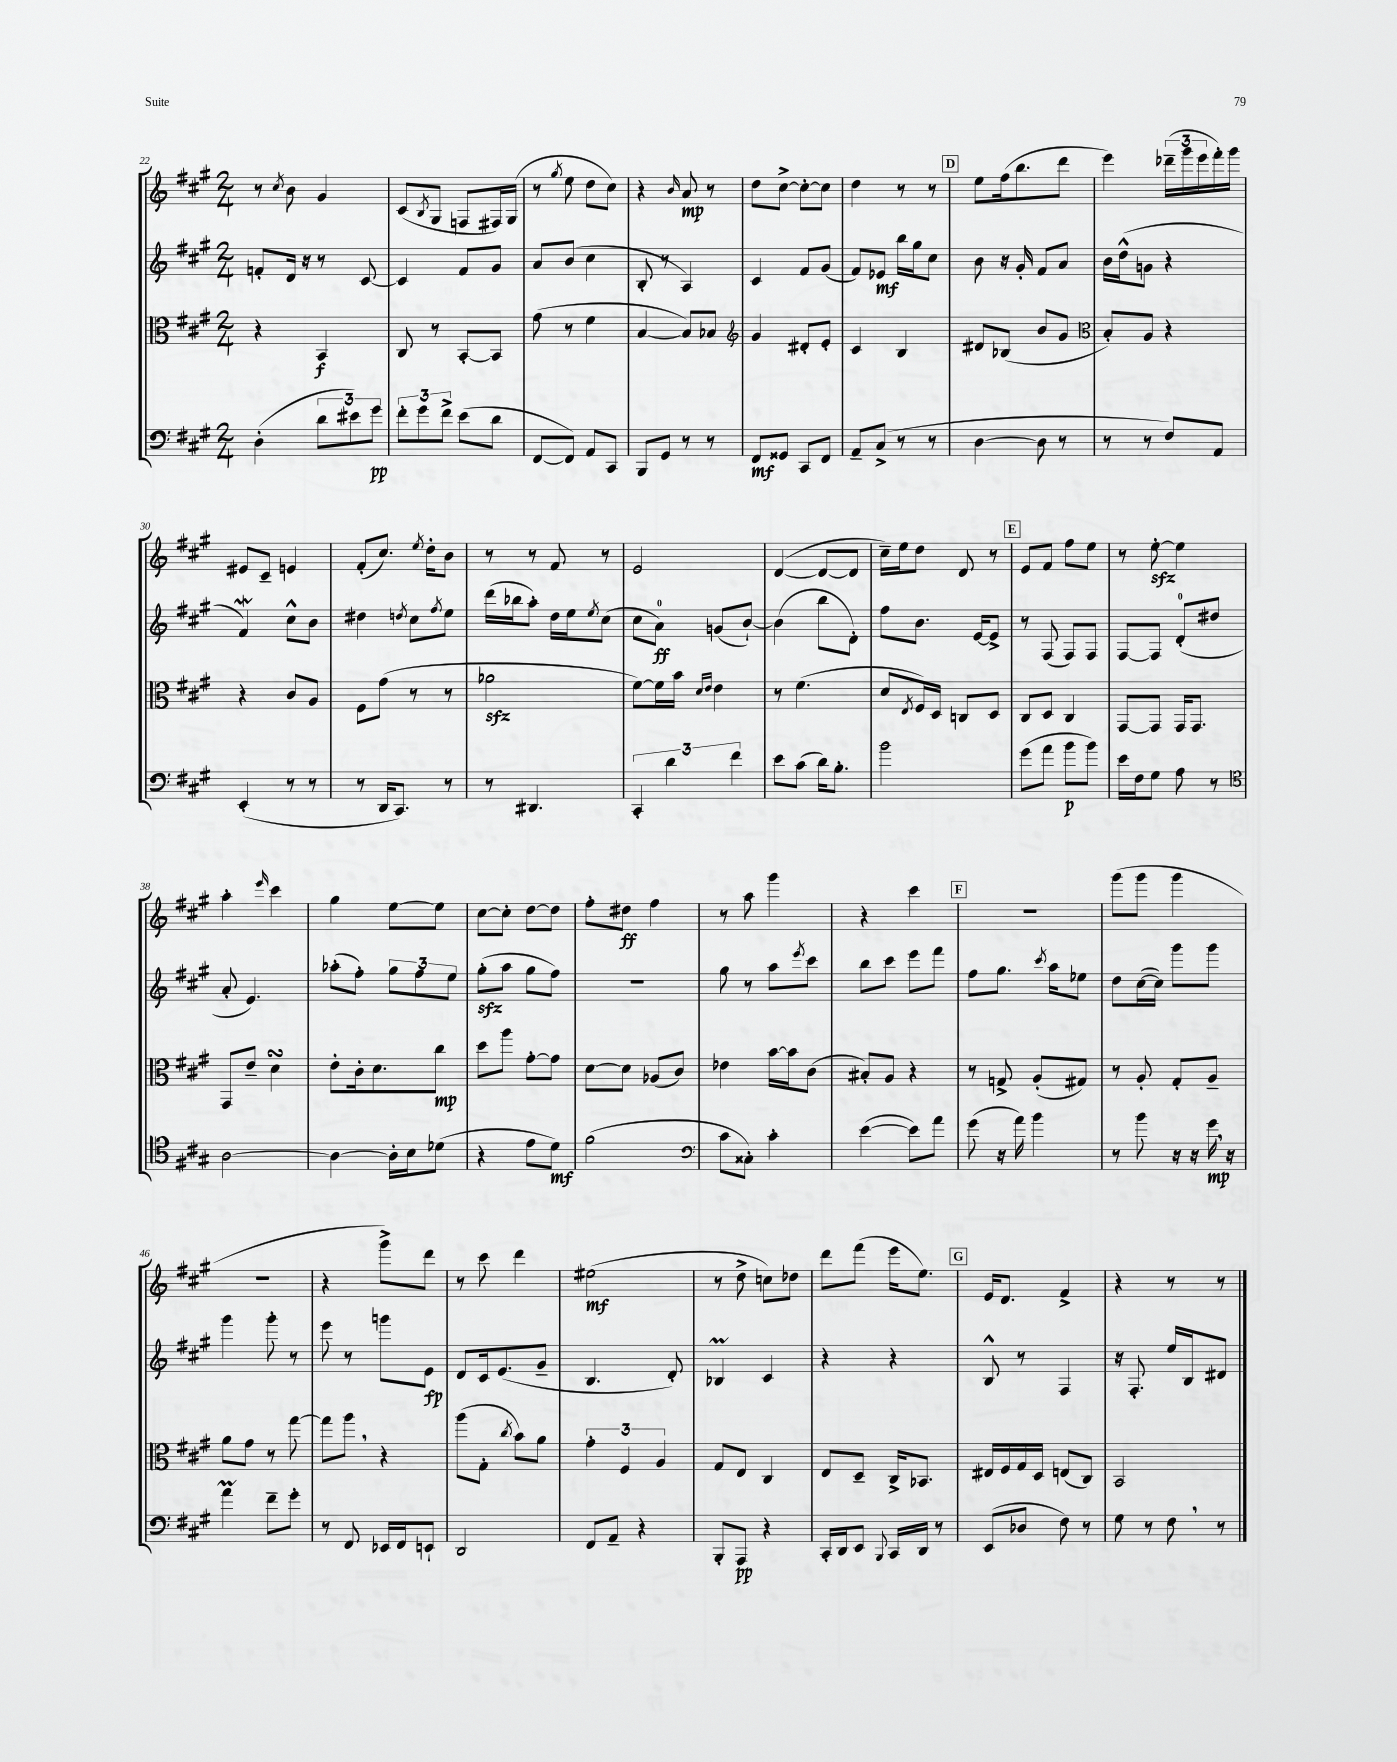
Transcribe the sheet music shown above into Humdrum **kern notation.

**kern	**kern	**kern	**kern
*staff4	*staff3	*staff2	*staff1
*clefF4	*clefC3	*clefG2	*clefG2
*k[f#c#g#]	*k[f#c#g#]	*k[f#c#g#]	*k[f#c#g#]
*M2/4	*M2/4	*M2/4	*M2/4
(4D'\	4r	8f'/L	8r
.	.	.	8qcc#/
.	.	16d/Jk	8b\
.	.	16r	.
12d\L	4BB/	8r	4g#/
12e#\)	.	.	.
.	.	[8c#/	.
12g#\J	.	.	.
=	=	=	=
12f#'\L	8C#/	4c#/]	(8c#/L
12g#\	.	.	.
.	.	.	8qB/
.	8r	.	8G#/J
12f#^\J	.	.	.
(8e\L	[8BB'/L	8f#/L	8F/L
8d\J	8BB/]J	8g#/J	16F#/L)
.	.	.	(16G#/JJ
=	=	=	=
[8FF#/L	(8g#\	8a/L	8r
.	.	.	8qgg#/
8FF#/]J)	8r	(8b/J	8ee\
8AA/L	4f#\	4cc#\	8dd\L
8CC#/J	.	.	8cc#\J)
=	=	=	=
8BBB/L	[4B/	8B'/	4r
8GG#/J	.	8r	.
.	.	.	16qqb/
8r	8B/]L)	4A/)	8a/
8r	8B-/J	.	8r
=	=	=	=
*	*clefG2	*	*
8FF#/L	4g#/	4c#/	8dd\L
8GG##/J	.	.	[8cc#^\J
8CC#/L	8d#'/L	8f#/L	8cc#'\_L
8FF#/J	8e'/J	(8g#/J	8cc#\]J
=	=	=	=
8AA~/L	4c#/	8f#/L)	4dd\
(8C#^/J	.	8e-/J	.
8r	4B/	16bb\LL	8r
.	.	16gg#\J	.
8r	.	8cc#\J	8r
=	=	=	=
[4D\	8d#/L	8b\	8ee\L
.	(8B-/J	16r	(16ff#\k
.	.	16g#'/	8.bb\
8D\]	8b/L	8f#/L	.
8r	8g#/J	8a/J	8ddd\J
=	=	=	=
*	*clefC3	*	*
8r	8B'/L)	16b\LL	4eee\)
.	.	(16dd^^\J	.
8r	8A/J	8g\J	.
8F#/L)	4r	4r	(24ddd-~\LL
.	.	.	24ggg#\
.	.	.	24eee\
8AA/J	.	.	16fff#'\)
.	.	.	16ggg#\JJ
=	=	=	=
(4EE'/	4r	4f#/)	8e#/L
.	.	.	8c#~/J
8r	8c#/L	8cc#^^\L	4e/
8r	8A/J	8b\J	.
=	=	=	=
8r	8F#\L	4dd#\	(8f#'/L
16DD/LK	(8g#\J	.	8.cc#/J)
8.CC#/J)	.	.	.
.	.	8qdd/	.
.	8r	8cc#\L	.
.	.	.	8qee/
.	.	.	16dd'\LK
.	.	8qff#/	.
8r	8r	8ee\J	8b\J
=	=	=	=
8r	2a-\	(16ddd\LL	8r
.	.	16bb-\J	.
4.DD#/	.	8aa'\J)	8r
.	.	16dd\LL	8f#/
.	.	16ee\J	.
.	.	8qee/	.
.	.	(8cc#\J	8r
=	=	=	=
6CC#'/	[8f#\L)	8cc#\L	2e/
.	16f#\]L	8a\J)	.
6d\	.	.	.
.	16b\JJ	.	.
.	16qqd/LL	.	.
.	16qqe/JJ	.	.
.	4e\	(8g/L	.
6f#\	.	.	.
.	.	[8b`/J)	.
=	=	=	=
8e\L	8r	(4b\]	([4d/
(8c#\J	(4.f#\	.	.
16d\LK)	.	8bb\L	8d/_L
8.B'\J	.	.	.
.	.	8d'\J)	8d/]J
=	=	=	=
2b\	8d/L	8ff#\L	16cc#~\LL)
.	.	.	16ee\J
.	8qE/	.	.
.	16F#/L)	8.b\J	8dd\J
.	16D/JJ	.	.
.	8C/L	.	8d/
.	.	[16e/LK	.
.	8D/J	8e^/]J	8r
=	=	=	=
(8g#\L	8C#/L	8r	8e/L
8a\J	8D/J	(8F#/	8f#/J
8b\L	4C#/	8F#/L)	8ff#\L
8b\J)	.	8F#/J	8ee\J
=	=	=	=
16e\LL	[8GG#/L	[8F#/L	8r
16F#\J	.	.	.
8G#\J	8GG#/]J	8F#/]J	[8ee'\
8A\	16GG#/LK	(8d'/L	4ee\]
.	8.GG#/J	.	.
8r	.	8dd#/J	.
=	=	=	=
*clefC4	*	*	*
[2A\	8GG#/L	8a'/	4aa'\
.	8e~/J	4.e/)	.
.	.	.	16qqeee/
.	4d\	.	4ccc#\
=	=	=	=
4A\_	8e'\L	(8aa-'\L	4gg#\
.	16c#'\k	8ff#'\J)	.
.	8.d\	.	.
16A'\]LL	.	12gg#\L	[8ee\L
16B\J	.	.	.
.	.	12ff#\	.
(8d-\J	8cc#\J	.	8ee\]J
.	.	12ee\J	.
=	=	=	=
4r	8dd\L	(8gg#'\L	[8cc#\L
.	8aa\J	8aa\J	8cc#'\]J
8e\L	[8g#'\L	8gg#\L	[8dd\L
8d\J)	8g#\]J	8ff#\J)	8dd\]J
=	=	=	=
(2f#\	[8d\L	2r	8ff#'\L
.	8d\]J	.	8dd#\J
.	(8A-/L	.	4ff#\
.	8c#/J)	.	.
=	=	=	=
*clefF4	*	*	*
8c#\L	4e-\	8gg#\	8r
8C##'\J)	.	8r	8aa\
4c#'\	[16b\LL	8aa\L	4ggg#\
.	16b\]J	.	.
.	.	8qeee/	.
.	(8c#\J	8ccc#\J	.
=	=	=	=
([4e\	8B#'/L)	8bb\L	4r
.	8A/J	8ccc#\J	.
8e\]L)	4r	8eee\L	4ccc#\
8a\J	.	8fff#\J	.
=	=	=	=
(8g#\	8r	8ff#\L	2r
16r	8G^/	8.gg#\J	.
16a\)	.	.	.
4b\	(8A'/L	.	.
.	.	8qccc#/	.
.	.	16aa\LK	.
.	8G#/J)	8ee-\J	.
=	=	=	=
8r	8r	8dd\L	(8ggg#\L
8b\	8A'/	([16cc#\L	8ggg#\J
.	.	16cc#\]JJ)	.
16r	8G#'/L	8ggg#\L	4ggg#\
16r	.	.	.
16g#\	8A~/J	8ggg#\J	.
16r	.	.	.
=	=	=	=
4a\	8a\L	4ggg#\	2r
.	8g#\J	.	.
8f#~\L	8r	8ggg#'\	.
8g#'\J	[8gg#\	8r	.
=	=	=	=
8r	8gg#\]L	8eee\	4r
8FF#/	8aa\J	8r	.
16EE-/LL	4r	8ggg\L	8ggg#^\L)
16FF#/J	.	.	.
8EE`/J	.	8e\J	8ddd\J
=	=	=	=
2DD/	(8aa\L	8d/L	8r
.	8G#'\J	16c#/k	8ccc#\
.	.	(8.e/	.
.	8qcc#/	.	.
.	8b\L)	.	4ddd\
.	8a\J	8g#~/J	.
=	=	=	=
8FF#/L	6g#'\	4.B/	(2ee#\
8AA~/J	.	.	.
.	6F#/	.	.
4r	.	.	.
.	6A/	.	.
.	.	8d'/)	.
=	=	=	=
8BBB'/L	8G#/L	4B-/	8r
8AAA/J	8E/J	.	8dd^\
4r	4C#/	4c#/	8cc\L)
.	.	.	8dd-\J
=	=	=	=
16CC#'/LL	8E/L	4r	8ddd\L
16DD/J	.	.	.
8EE/J	8D~/J	.	(8fff#\J
8qqBBB/	.	.	.
16CC#/LL	16C#^/LK	4r	16eee\LK
16DD/JJ	8.BB-/J	.	8.ee\J)
8r	.	.	.
=	=	=	=
(8EE/L	16E#/LL	8B^^/	16e/LK
.	16F#/	.	8.d/J
8D-/J	16G#/	8r	.
.	16D/JJ	.	.
8F#\)	(8E/L	4F#/	4f#^/
8r	8C#/J)	.	.
=	=	=	=
8G#\	2BB/	16r	4r
.	.	8.F#'/	.
8r	.	.	.
8F#\	.	16ee/LL	8r
.	.	16B/J	.
8r	.	8d#/J	8r
==	==	==	==
*-	*-	*-	*-
